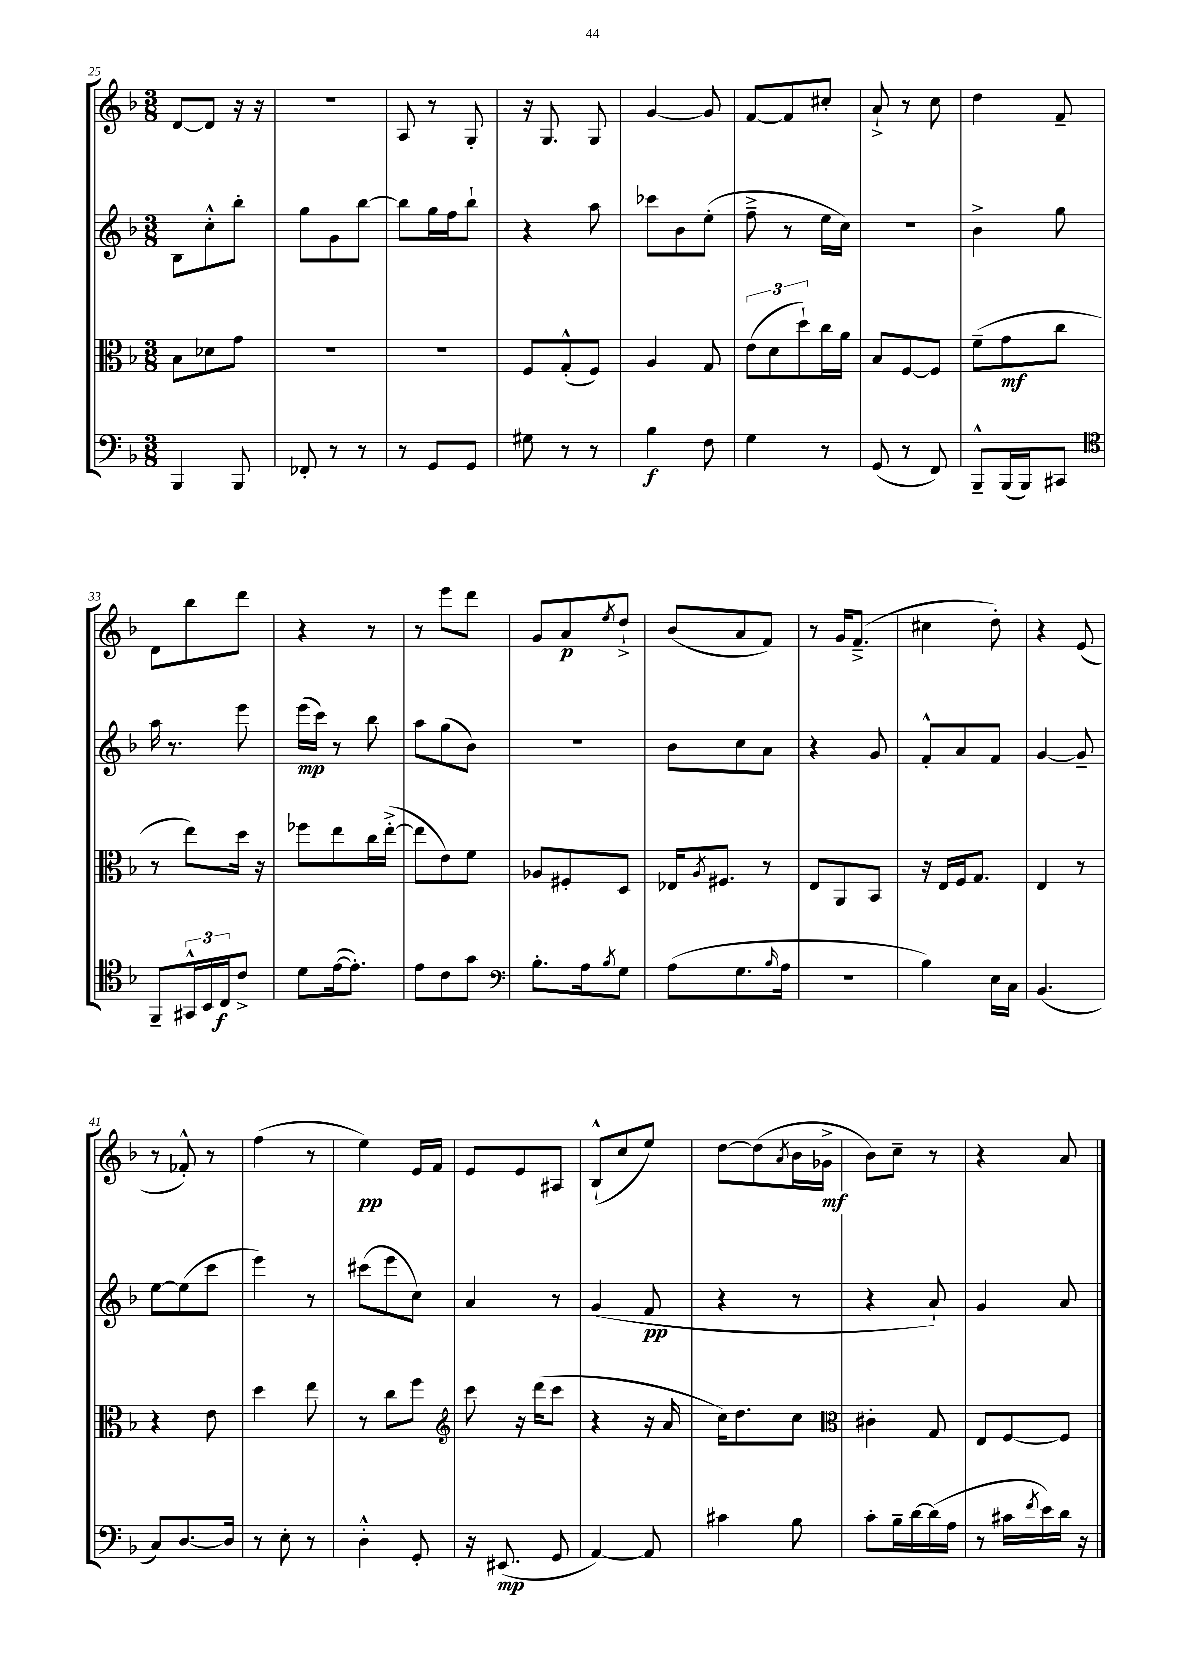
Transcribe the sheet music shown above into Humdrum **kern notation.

**kern	**kern	**kern	**kern
*staff4	*staff3	*staff2	*staff1
*clefF4	*clefC3	*clefG2	*clefG2
*k[b-]	*k[b-]	*k[b-]	*k[b-]
*M3/8	*M3/8	*M3/8	*M3/8
4BBB-	8B-	8B-	[8d
.	8d-	8cc'^^	8d]
8BBB-	8g	8bb-'	16r
.	.	.	16r
=	=	=	=
8FF-'	4.r	8gg	4.r
8r	.	8g	.
8r	.	[8bb-	.
=	=	=	=
8r	4.r	8bb-]	8A
8GG	.	16gg	8r
.	.	16ff	.
8GG	.	8bb-`	8G'
=	=	=	=
8G#	8F	4r	16r
.	.	.	8.G
8r	(8G'^^	.	.
8r	8F)	8aa	8G
=	=	=	=
4B-	4A	8ccc-	[4g
.	.	8b-	.
8F	8G	(8ee'	8g]
=	=	=	=
4G	(12e	8ff~^	[8f
.	12d	.	.
.	.	8r	8f]
.	12dd`)	.	.
8r	16cc	16ee	8cc#'
.	16a	16cc)	.
=	=	=	=
(8GG	8B-	4.r	8a`^
8r	[8F	.	8r
8FF)	8F]	.	8cc
=	=	=	=
8BBB-~^^	(8f~	4b-^	4dd
(16BBB-	8g	.	.
16BBB-)	.	.	.
8CC#	8cc	8gg	8f~
=	=	=	=
*clefC4	*	*	*
8FF~	8r	16aa	8d
.	.	8.r	.
24GG#^^	8ee)	.	8bb-
24BB-	.	.	.
24C	.	.	.
8c^	16dd	8eee	8ddd
.	16r	.	.
=	=	=	=
8d	8ff-	(16eee	4r
.	.	16ccc)	.
([16e	8ee	8r	.
8.e'])	.	.	.
.	16cc	8bb-	8r
.	([16ee'^	.	.
=	=	=	=
8e	8ee]	8aa	8r
8c	8e)	(8gg	8eee
8g	8f	8b-)	8ddd
=	=	=	=
*clefF4	*	*	*
8.B-'	8A-	4.r	8g
.	8F#'	.	8a
16A	.	.	.
8qB-	.	.	8qee
8G	8D	.	8dd`^
=	=	=	=
(8A	16E-	8b-	(8b-
.	8qA	.	.
.	8.F#	.	.
8.G	.	8cc	8a
.	8r	8a	8f)
16qqB-	.	.	.
16A	.	.	.
=	=	=	=
4.r	8E	4r	8r
.	8AA	.	16g
.	.	.	(8.f~^
.	8BB-	8g	.
=	=	=	=
4B-)	16r	8f'^^	4cc#
.	16E	.	.
.	16F	8a	.
.	8.G	.	.
16E	.	8f	8dd')
16C	.	.	.
=	=	=	=
(4.BB-	4E	[4g	4r
.	8r	8g~]	(8e
=	=	=	=
8C)	4r	[8ee	8r
[8.D	.	(8ee]	8f-'^^)
.	8e	8ccc	8r
16D]	.	.	.
=	=	=	=
8r	4dd	4eee)	(4ff
8E'	.	.	.
8r	8ee	8r	8r
=	=	=	=
4D'^^	8r	(8ccc#	4ee)
.	8cc	8eee	.
8GG'	8ff	8cc)	16e
.	.	.	16f
=	=	=	=
*	*clefG2	*	*
16r	8ccc	4a	8e
(8.EE#	.	.	.
.	16r	.	8e
.	(16ddd	.	.
8GG	8ccc	8r	8A#
=	=	=	=
[4AA)	4r	(4g	(8B-`^^
.	.	.	8cc
8AA]	16r	8f	8ee)
.	16a	.	.
=	=	=	=
4c#	16cc)	4r	[8dd
.	8.dd	.	.
.	.	.	(8dd]
.	.	.	8qa
8B-	8cc	8r	16b-
.	.	.	16g-^
=	=	=	=
*	*clefC3	*	*
8c'	4c#'	4r	8b-)
16B-~	.	.	8cc~
[16d	.	.	.
(16d]	8G	8a`)	8r
16A	.	.	.
=	=	=	=
8r	8E	4g	4r
16c#	[8F	.	.
8qf	.	.	.
16e)	.	.	.
16d	8F]	8a	8a
16r	.	.	.
==	==	==	==
*-	*-	*-	*-
